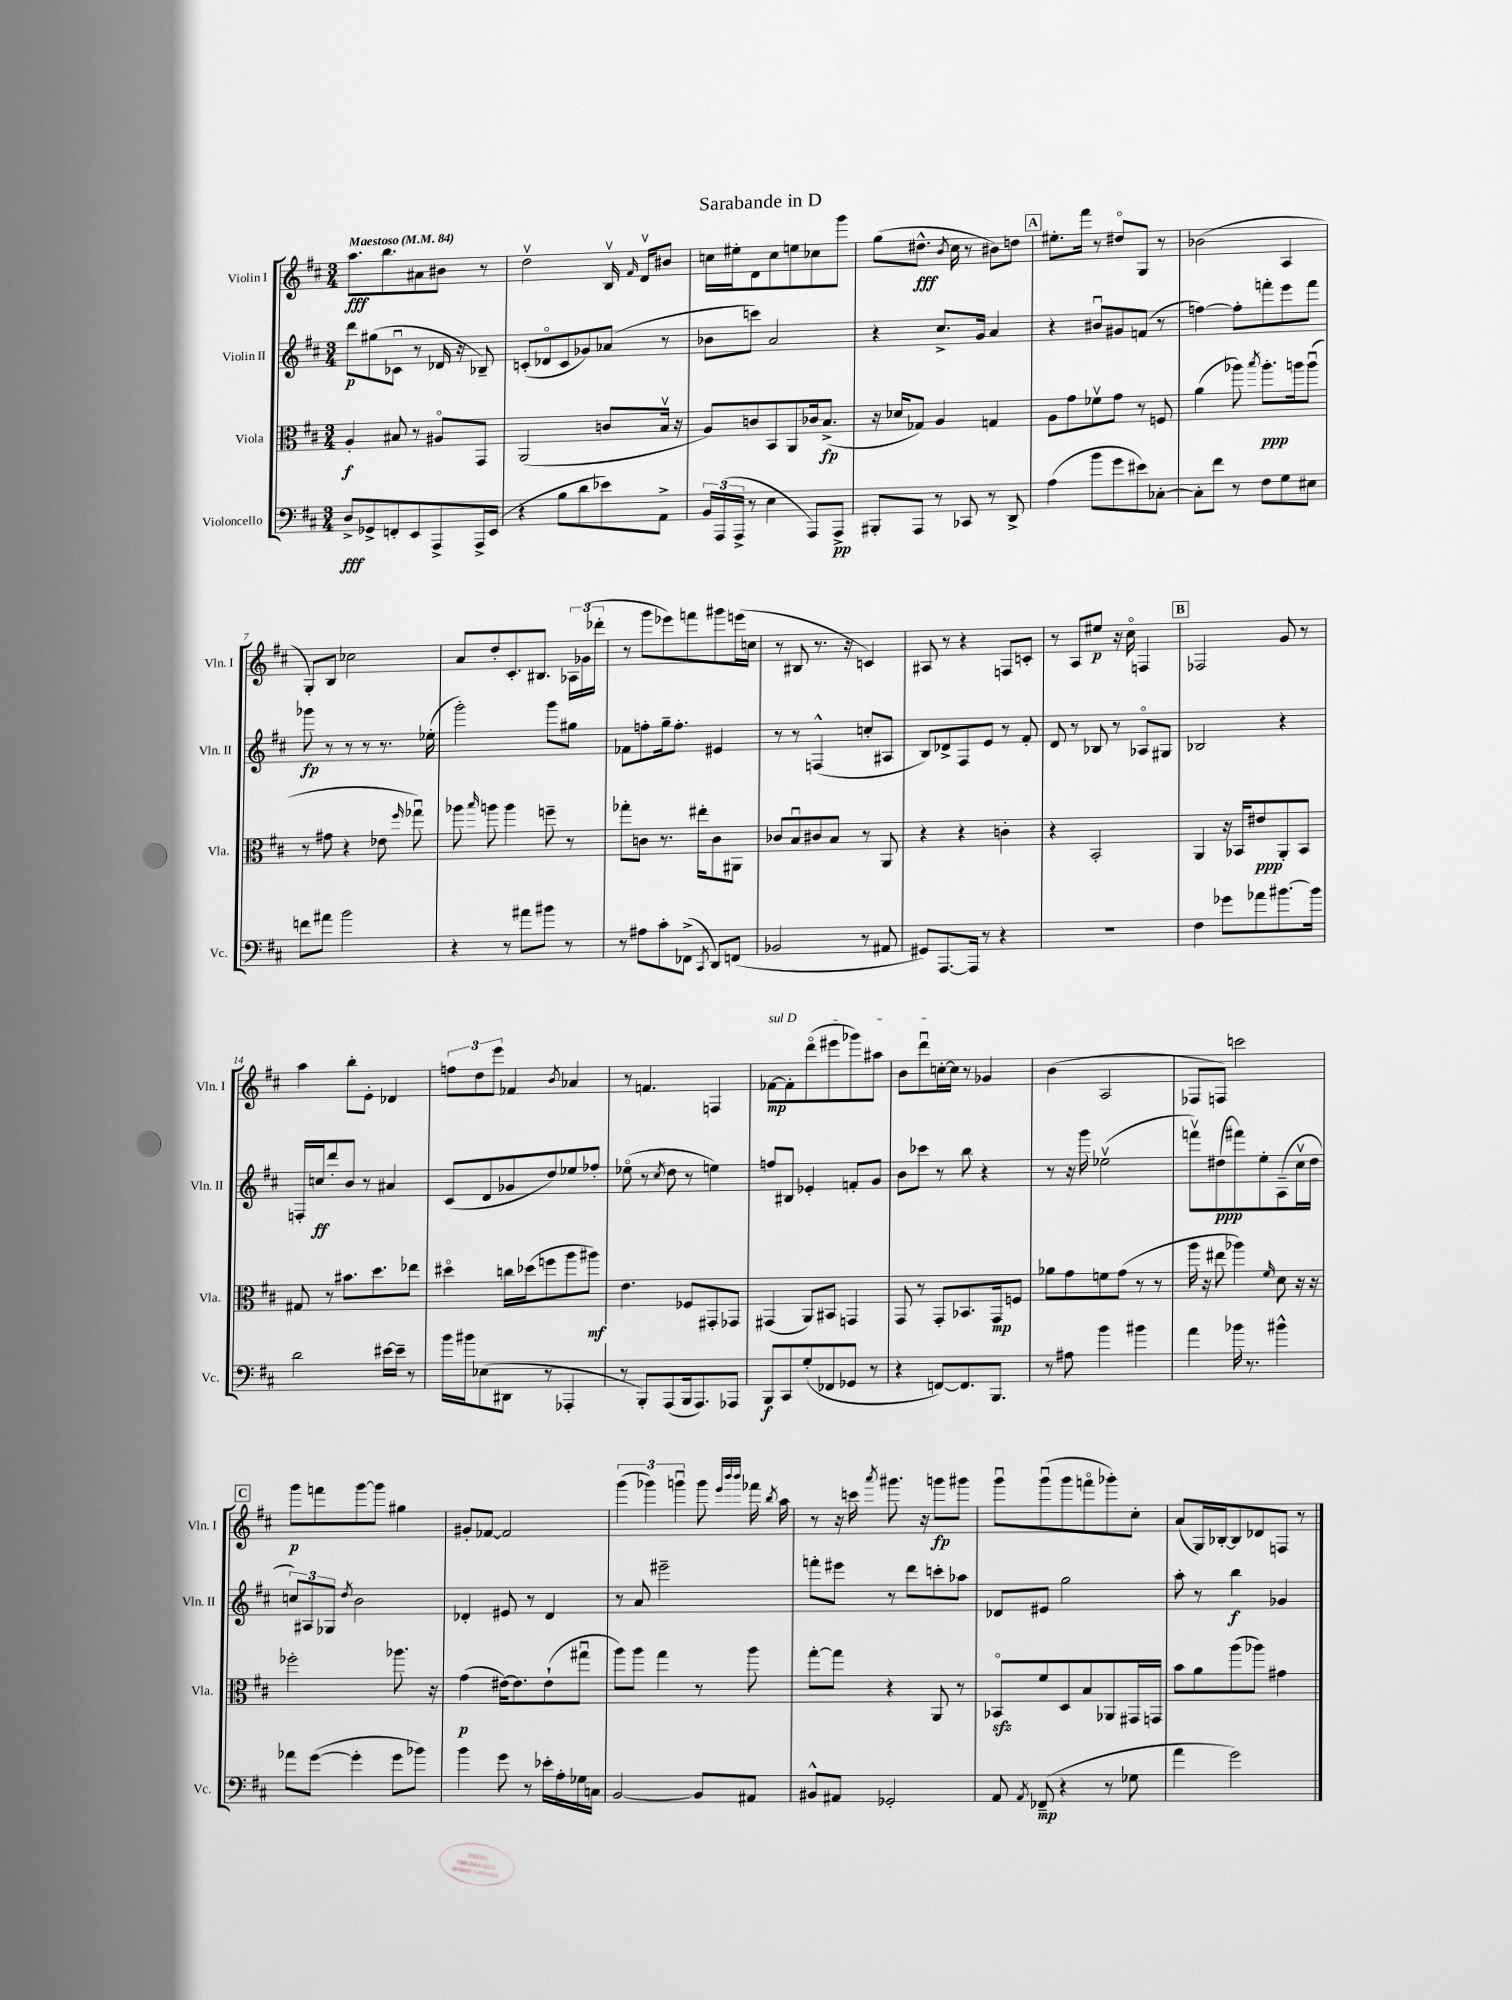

**kern	**kern	**kern	**kern
*staff4	*staff3	*staff2	*staff1
*clefF4	*clefC3	*clefG2	*clefG2
*k[f#c#]	*k[f#c#]	*k[f#c#]	*k[f#c#]
*M3/4	*M3/4	*M3/4	*M3/4
*MM84	*MM84	*MM84	*MM84
8D^/L	4A'/	8ddd\L	8.aa\L
8GG-^/	.	(8gg#\	.
.	.	.	8.bb\
8FF'/	8B#/	8c-u\J	.
8EE/	8r	8r	8a#\
8AAA^/	8A#o/L	16d-/	8b#\J
.	.	16r	.
16AAA^/L	8GG/J	8B-~/)	8r
(16EE/JJ	.	.	.
=	=	=	=
4r	(2AA/	(8c'/L	2ddv\
.	.	8d-o/	.
8B\L	.	8c/	.
8d\	.	8g-/)	.
8e-\)	8c/L	(8a-/J	16Bv/
.	.	.	16qqf#/
.	.	.	16dv/LK
8AA^\J	16Bv/Jk	8r	8b#/J
.	16r	.	.
=	=	=	=
24BB/LL	8A/L)	8b-\L	16cc\LL
(24AAA/	.	.	.
.	.	.	16ee#'\J
24AAA^/JJ	.	.	.
8r	8c/	8ccc\J)	8d\
4E\	8BB/	2a/	8cc\
.	8AA/	.	8ee\
8AAA/L)	16c-/k	.	8cc-\
.	(8.B^/J	.	.
8AAA^/J	.	.	8ggg\J
=	=	=	=
8BBB#'/L	16r	4r	(8gg\L
.	16d-/LK	.	.
8AAA/J	8G-/J)	.	8.dd#^^\J
8r	4A/	8.cc#^/L	.
.	.	.	8qb/
.	.	.	16cc#\
8CC-/	.	.	8r
.	.	16g/Jk	.
8r	4G/	4a/	8b#\L)
8DD^/	.	.	8dd\J
=	=	=	=
(4A\	8A\L	4r	8.ee#'\L
.	8g\	.	.
.	.	.	16fff#\Jk
8b\L	8f-v\	8b#u/L	8r
8g\	8g\J	8g#/	8dd#o/L
8e#\)	8r	(8f/J	8G/J
[8C-'\J	8F/	8r	8r
=	=	=	=
8C-'\]L	(4a\	[4ff\)	(2b-\
8f#\J	.	.	.
8r	8aa-\)	8ff'\]L	.
.	8qbb/	.	.
8F#\L	8.aa-'\L	8fff'\	.
8G\	.	8eee\	4A/
.	16aa\k	.	.
8E#\J	(8aau\J	8fff\J	.
=	=	=	=
8f\L	8r	8ggg-\	8G'/L)
8a#\J	8g#\	8r	8B/J
2b\	4r	8r	2cc-\
.	.	8r	.
.	8e-\	8.r	.
.	16qqff#/	.	.
.	8gg-u\)	.	.
.	.	(16ee-'\	.
=	=	=	=
4r	8aa-\	2ggg'\)	8a/L
.	16qqbb/	.	.
.	8aa\	.	8dd'/
8r	4aa\	.	8.c#'/
8a#\L	.	.	.
.	.	.	8.B#/J
8b#\J	8ff~\	8ggg\L	.
8r	8r	8gg#\J	24A-\LL
.	.	.	(24g-\
.	.	.	24ddd-'\JJ
=	=	=	=
8r	8gg-'\L	8f-\L	8r
8A#\L	8c\J	8ff'\	8ggg\L
8c#'\	8.r	16gg~\k	8eee-\)
.	.	8.ff'\J	.
(8FF-^\J	.	.	8fff\
.	16ee#'\LK	.	.
8qCC#/	.	.	.
8DD/L)	8c\	4e#/	8ggg#\
(8FF/J	8AA#\J	.	(16eee\L
.	.	.	16cc\JJ
=	=	=	=
2BB-/	8c-/L	8r	8r
.	8Bu/	8r	8B#/
.	8c#/	(4F^^/	8.r
.	8B/J	.	.
.	.	.	16r
8r	8r	8cc'/L	4c/)
8AA#/	8AA/	8A#/J	.
=	=	=	=
8GG#/L)	4r	8B/L)	8A#/
[8.AAA/	.	8d-^/	8r
.	4r	8F#/	4r
16AAA/]Jk	.	.	.
8r	.	8e/J	.
4r	4c'\	8r	8F/L
.	.	8f#'/	8c'/J
=	=	=	=
2.r	4r	8d/	8r
.	.	8r	8A/L
.	2BB'/	8B-/	8ee#/J
.	.	8r	16r
.	.	.	16cc#o\
.	.	8A-o/L	4F/
.	.	8G#/J	.
=	=	=	=
4F#\	4AA/	2B-/	2F-/
8g-\L	16r	.	.
.	16BB-/LK	.	.
8a-\	8e#/	.	.
[8.b#\	8AA'/	4r	8g/
.	8BB-/J	.	8r
16b#\]Jk	.	.	.
=	=	=	=
2d\	8G#/	16F'/LL	4aa\
.	.	16cc/J	.
.	8r	8ddd'/	.
.	8.b#\L	8b/J	8bb'\L
.	.	8r	8e'\J
.	8.dd\	.	.
[16e#\LL	.	4a#/	4d-/
16e#~\]JJ	.	.	.
8r	8ee-\J	.	.
=	=	=	=
16b\LL	4dd#o\	(8c#/L	12ff\L
16b#\J	.	.	.
.	.	.	12dd\
(8E-\	.	8d/	.
.	.	.	12eee\J
8DD#\J	16cc\LL	8g-/	4f-/
.	(16dd-\J	.	.
8r	8ff\	8dd/)	.
.	.	.	8qb/
4AAA-'/	8aa\	8ee-/	4a-/
.	8aa#\J)	8ff-'/J	.
=	=	=	=
8r	4.e\	(8ee-o\	8r
8BBB'/L)	.	8r	4.f/
.	.	8qcc#/	.
(8AAA/	.	8dd\	.
16BBB/k	8F-/L	8r	.
8.AAA/)	.	.	.
.	8GG#'/	4ee\)	4F/
8AAA-/J	8GG-/J	.	.
=	=	=	=
8BBB/L	(4GG#/	8ff/L	[8f-\L
8CC#/	.	8B#/J	8f-'\]
(8G'/	8AA/L)	4e-'/	(8dddo\
8FF-/	8BB#/J	.	8eee#\
8GG-/J	4GG/	8f'/L	8ggg-\)
8r	.	8g/J	8aa#\J
=	=	=	=
4r	8GG/	8b\L	8b\L
.	8r	8ccc-\J	8dddu\
[8FF/L)	8GG'/L	8r	[16cc'\L
.	.	.	16cc\]JJ
8.FF/]	8.BB-/	8bb\	8r
.	.	4r	4g-/
8.BBB/J	16GG/k	.	.
.	8F/J	.	.
=	=	=	=
8r	8a-\L	8r	(4b\
8A#\	8g\	16r	.
.	.	16ggg\	.
4b\	8f\	(2ee-v\	2A/
.	(8g\J	.	.
4b#\	8r	.	.
.	8r	.	.
=	=	=	=
4a\	16aa\	8fffv\L)	8F-/L
.	16r	.	.
.	8ee#\	(8dd#\	8F/J)
16b-\	4aa-\)	8fff#\)	2ccc\
8.r	.	.	.
.	.	8ee'\	.
.	16qqf#/	.	.
4b#^^\	8d\	(8A~\	.
.	16r	16cc#v\L	.
.	16r	16dd#\JJ	.
=	=	=	=
8a-\L	2ff-'\	12cc/L)	8ggg\L
.	.	12A#/	.
([8g\J	.	.	8fff\
.	.	12G-/J	.
.	.	8qdd/	.
4g'\]	.	2b\	[8ggg\
.	.	.	8ggg\]J
8g\L	8.aa-\	.	4gg#\
8b-\J)	.	.	.
.	16r	.	.
=	=	=	=
4b\	(4g\	4d-'/	8g#'/L
.	.	.	[8f-/J
8g\	[16e#\LK)	8e#/	2f-/]
.	8.e#\]	.	.
8r	.	8r	.
16e-'\LL	(8e#`\	4d-/	.
16A'\	.	.	.
16G-\	8gg#u\J	.	.
16C\JJ	.	.	.
=	=	=	=
[2BB/	8aa\L)	8r	(6ggg\
.	8aa\J	8a/	.
.	.	.	6ggg-\)
.	4gg\	2eee#~\	.
.	.	.	6gggu\
8BB/]L	8r	.	8ggg\
.	.	.	32qqeee/LLL
.	.	.	32qqbbb/
.	.	.	32qqbbb/JJJ
8AA#/J	8aa\	.	16fff-\
.	.	.	8qbb/
.	.	.	16aa\
=	=	=	=
8BB#^^/L	[8gg'\L	8fff'\L	8r
8AA#/J	8gg\]J	8eee#\J	16r
.	.	.	16ccc\
.	.	.	8qaaa/
2GG-'/	4r	8r	8.ggg#\
.	.	8ddd\L	.
.	.	.	16r
.	8AA/	8ccc'\	8ggg\L
.	8r	8aa-\J	8ggg#\J
=	=	=	=
8AA/	8BB-o/L	8d-/L	8gggu\L
8qAA/	.	.	.
(8FF-~/	8f#/	8e#/J	(8gggu\
4r	8D/	2gg\	8ggg\
.	8B/	.	8fffo\
8r	8AA-/	.	8ggg-'\)
8G-\	16GG#/L	.	8cc#'\J
.	16GG/JJ	.	.
=	=	=	=
4a\	8b\L	8aa'\	(8a/L
.	8a\	8r	16G/L)
.	.	.	[16B-'/J
2g\)	(8aa\	4bb\	8B-/]
.	8aa-\J)	.	8d-/
.	4g#\	4g-/	8F/J
.	.	.	8r
==	==	==	==
*-	*-	*-	*-
